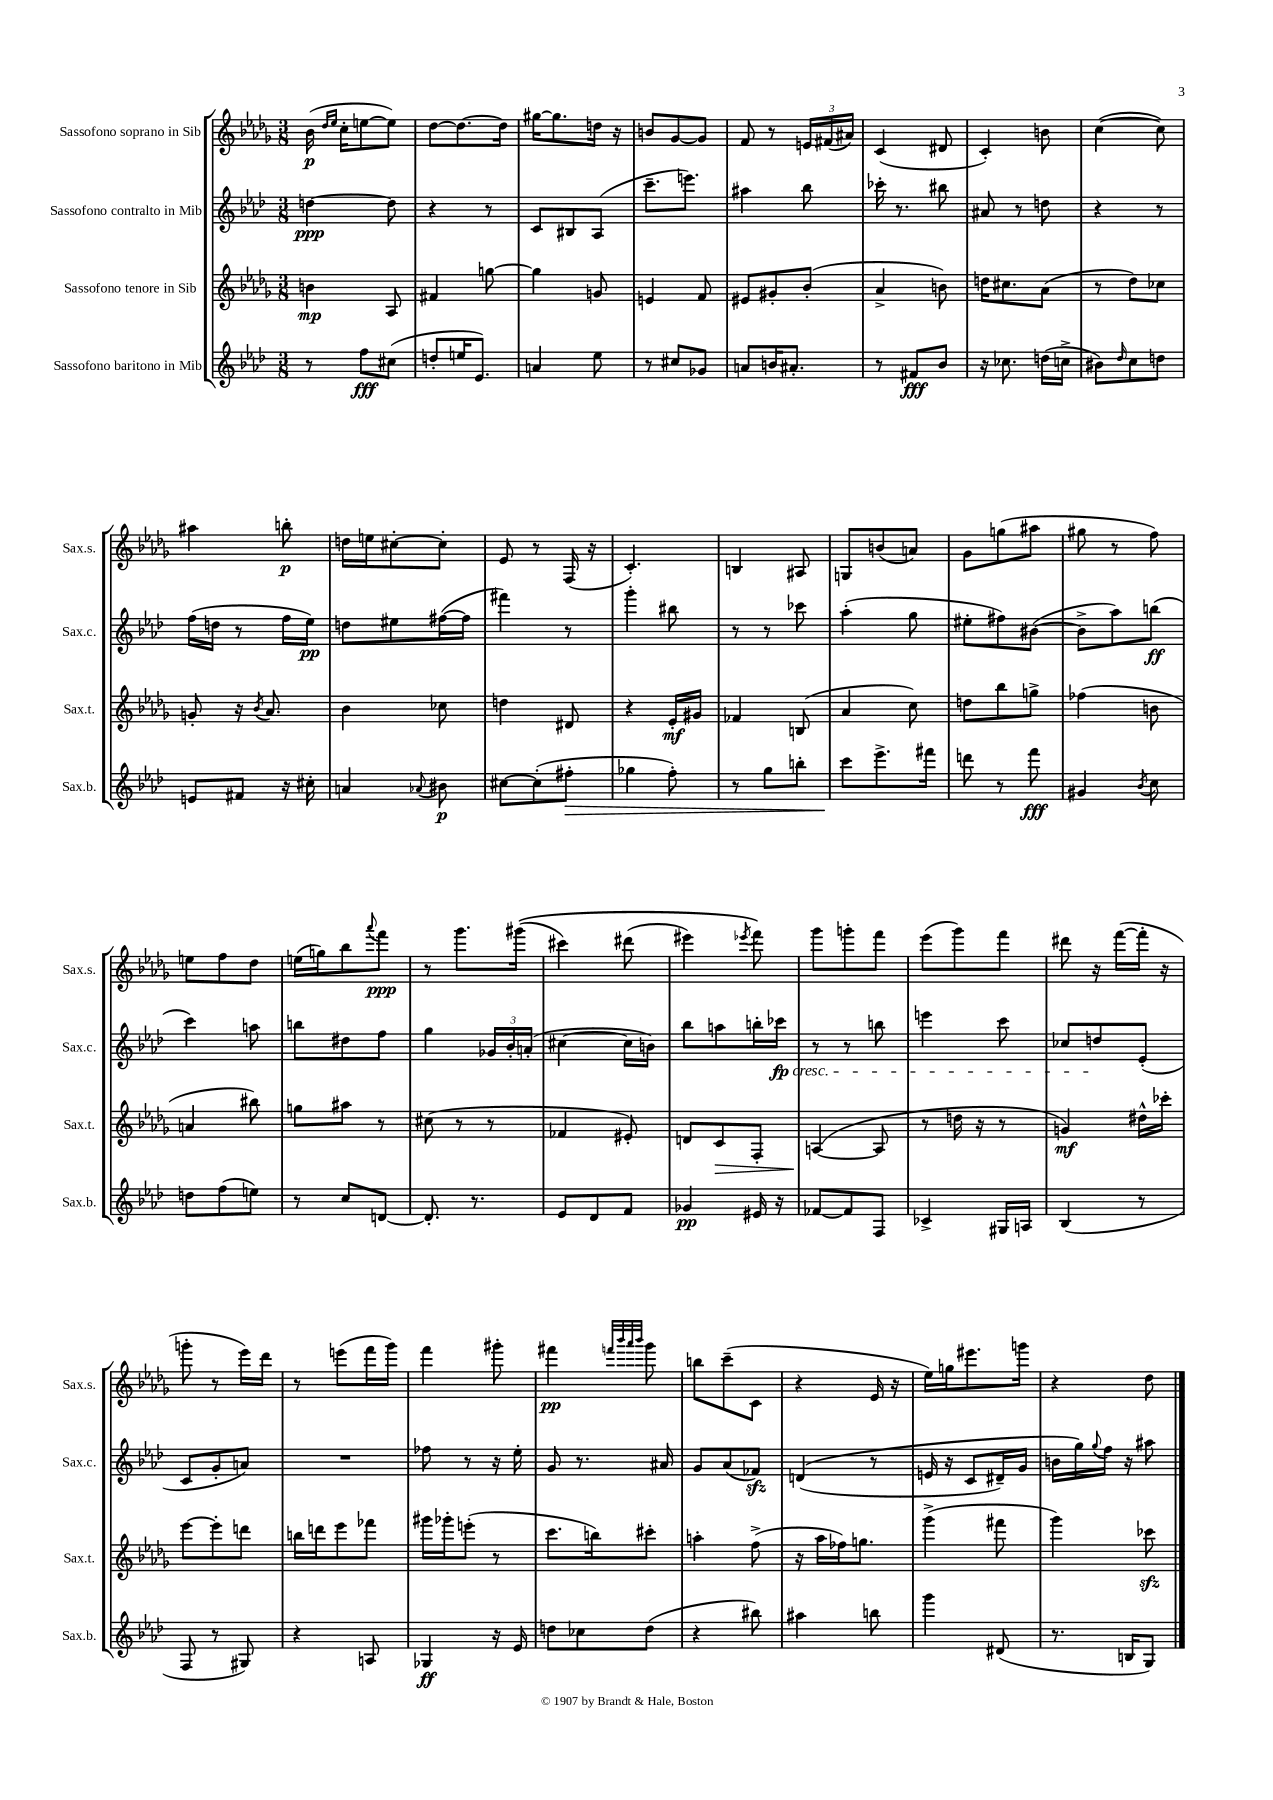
<<
\new StaffGroup <<
\new Staff = "s0" \with { instrumentName = "Sassofono soprano in Sib" shortInstrumentName = "Sax.s." } {
    \clef treble \key des \major \numericTimeSignature \time 3/8
    bes'16\p( \grace { des''16 ees''16 } c''16-. e''8~ e''8) |
    des''8~ des''8.~ des''16 |
    gis''16~ gis''8. d''16 r16 |
    b'8 ges'8~ ges'8 |
    f'8 r8 \tuplet 3/2 { e'16 fis'16( ais'16) } |
    c'4( dis'8 |
    c'4-.) b'8 |
    c''4~( c''8) |
    ais''4 b''8-.\p |
    d''16 e''16 cis''8~-. cis''8-. |
    ees'8 r8 f16( r16 |
    c'4.-.) |
    b4 ais8 |
    g8 b'8( a'8) |
    ges'8 g''8( ais''8 |
    gis''8 r8 f''8) |
    e''8 f''8 des''8 |
    e''16( g''16) bes''8 \appoggiatura { aes'''8 } f'''8\ppp |
    r8 ges'''8. gis'''16(\( |
    cis'''4) dis'''8( |
    eis'''4) \acciaccatura { ees'''8 } f'''8\) |
    ges'''8 g'''8-. f'''8 |
    ees'''8( ges'''8) f'''8 |
    dis'''8 r16 f'''16~( f'''16-. r16 |
    g'''8-. r8 ees'''16) des'''16 |
    r8 e'''8( f'''16 ges'''16) |
    f'''4 gis'''8-. |
    fis'''4\pp \grace { f'''32 bes'''32 aes'''32 bes'''32 } ges'''8 |
    b''8 c'''8--( c'8 |
    r4 ees'16 r16 |
    ees''16) g''16 eis'''8. g'''16 |
    r4 des''8 \bar "|." |
}
\new Staff = "s1" \with { instrumentName = "Sassofono contralto in Mib" shortInstrumentName = "Sax.c." } {
    \clef treble \key aes \major \numericTimeSignature \time 3/8
    d''4~\ppp d''8 |
    r4 r8 |
    c'8 bis8 aes8( |
    c'''8.-- e'''8.) |
    ais''4 bes''8 |
    ces'''16-. r8. bis''8 |
    ais'8 r8 d''8 |
    r4 r8 |
    f''16( d''16 r8 f''16 ees''16\pp) |
    d''8 eis''8 fis''16~( fis''16 |
    fis'''4) r8 |
    g'''4-. bis''8 |
    r8 r8 ces'''8 |
    aes''4-.( g''8 |
    eis''8-. fis''8) bis'8~( |
    bis'8-> aes''8) b''8\ff( |
    c'''4) a''8 |
    b''8 dis''8 f''8 |
    g''4 \tuplet 3/2 { ges'16 bes'16-. a'16-.( } |
    cis''4~ cis''16 b'16) |
    bes''8 a''8 b''16-. ces'''16\fp\cresc |
    r8 r8 b''8 |
    e'''4 c'''8 |
    ces''8 d''8\! ees'8-.( |
    c'8 g'8-. a'8) |
    R4. |
    fes''8 r8 r16 ees''16-. |
    g'8 r8. ais'16 |
    g'8 aes'8( fes'8\sfz) |
    d'4(\( r8 |
    e'16 r16 c'8 dis'16--) g'16 |
    b'16 g''16\) \appoggiatura { g''8 } f''16 r16 ais''8 \bar "|." |
}
\new Staff = "s2" \with { instrumentName = "Sassofono tenore in Sib" shortInstrumentName = "Sax.t." } {
    \clef treble \key des \major \numericTimeSignature \time 3/8
    b'4\mp aes8 |
    fis'4 g''8~ |
    g''4 g'8 |
    e'4 f'8 |
    eis'8 gis'8-. bes'8-.( |
    aes'4-> b'8) |
    d''16 cis''8. aes'8( |
    r8 des''8) ces''8 |
    g'8-. r16 \acciaccatura { bes'8 } aes'8. |
    bes'4 ces''8 |
    d''4 dis'8 |
    r4 ees'16-.\mf gis'16 |
    fes'4 b8( |
    aes'4 c''8) |
    d''8 bes''8 g''8-> |
    fes''4( b'8 |
    a'4 bis''8) |
    g''8 ais''8 r8 |
    cis''8( r8 r8 |
    fes'4 eis'8-.) |
    d'8 c'8\> f8-. |
    a4~\!( a8 |
    r8 d''16 r16 r8 |
    g'4\mf) dis''16-^ ces'''16-. |
    ees'''8~ ees'''8-. d'''8 |
    b''16 d'''16 ees'''8 fes'''8 |
    gis'''16 ges'''16-. e'''8-.( r8 |
    c'''8. b''16) cis'''8-. |
    a''4-. f''8->( |
    r16 aes''16 fes''16) g''8. |
    ges'''4->( fis'''8 |
    ges'''4) ces'''8\sfz \bar "|." |
}
\new Staff = "s3" \with { instrumentName = "Sassofono baritono in Mib" shortInstrumentName = "Sax.b." } {
    \clef treble \key aes \major \numericTimeSignature \time 3/8
    r8 f''8\fff cis''8( |
    d''8-. e''16 ees'8.) |
    a'4 ees''8 |
    r8 cis''8 ges'8 |
    a'8 b'16 ais'8.-. |
    r8 fis'8\fff bes'8 |
    r16 ces''8. d''16( c''16-> |
    bis'8) \grace { des''16 } c''8 d''8 |
    e'8 fis'8 r16 cis''16-. |
    a'4 \appoggiatura { aes'8 } bis'8\p |
    cis''8~ cis''8-.( fis''8-.\> |
    ges''4 f''8-.) |
    r8 g''8 b''8-. |
    c'''8\! ees'''8.-> fis'''16 |
    d'''8 r8 f'''8\fff |
    gis'4 \acciaccatura { bes'8 } c''8 |
    d''8 f''8( e''8) |
    r8 c''8 d'8~ |
    d'8.-. r8. |
    ees'8 des'8 f'8 |
    ges'4\pp eis'16 r16 |
    fes'8~ fes'8 f8 |
    ces'4-> gis16 a16 |
    bes4( r8 |
    f8 r8 gis8) |
    r4 a8 |
    ges4\ff r16 ees'16 |
    d''8 ces''8 d''8( |
    r4 bis''8) |
    ais''4 b''8 |
    g'''4 dis'8( |
    r8. b16 g8) \bar "|." |
}
>>
>>
\layout { \context { \Score \remove "Bar_number_engraver" } }
